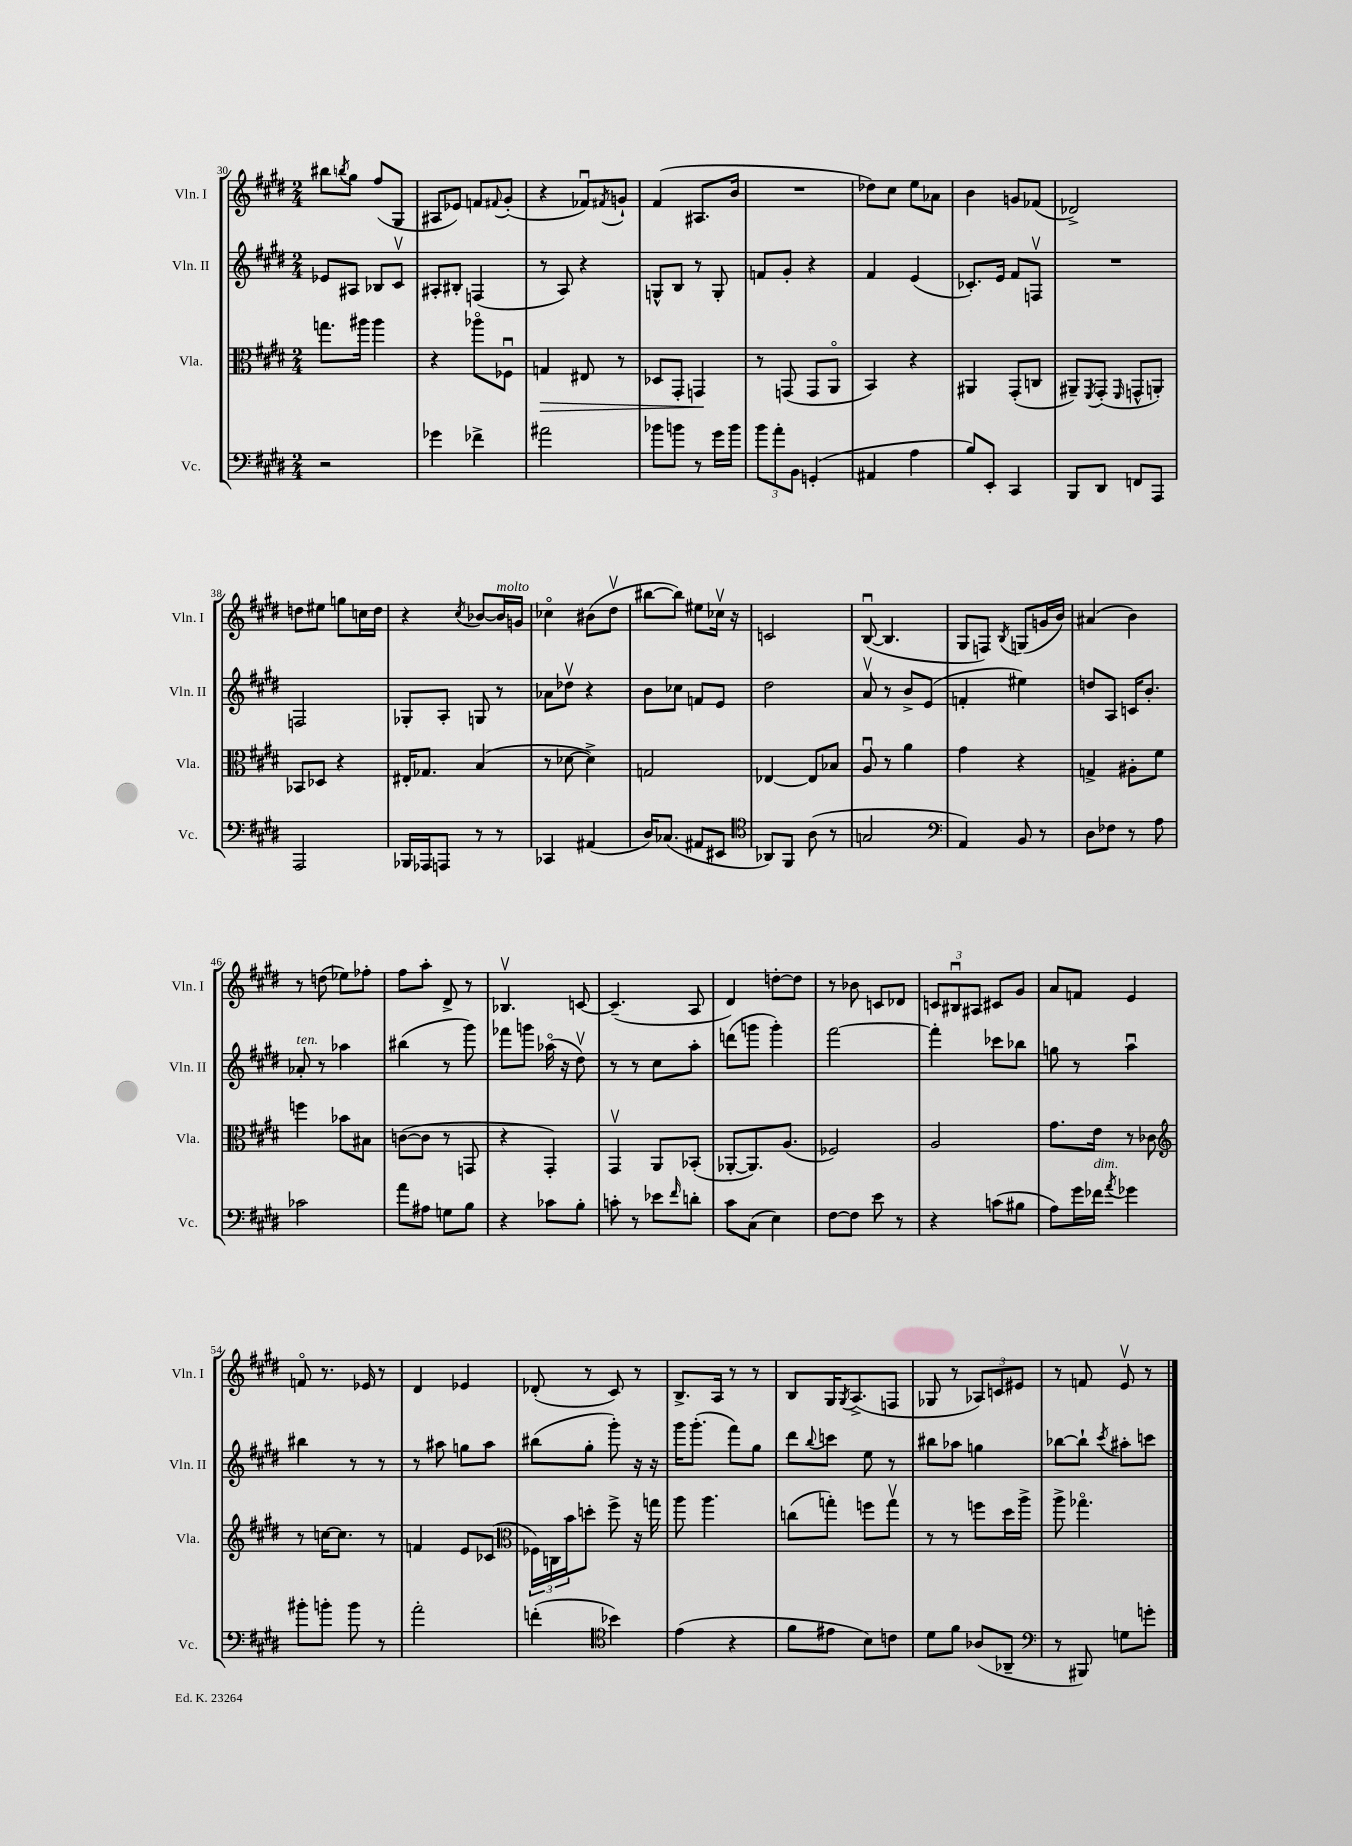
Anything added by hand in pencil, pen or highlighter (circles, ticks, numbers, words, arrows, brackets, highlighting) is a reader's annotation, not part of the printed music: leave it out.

**kern	**kern	**dynam	**kern	**kern
*part4	*part3	*part3	*part2	*part1
*staff4	*staff3	*staff3	*staff2	*staff1
*I"Vc.	*I"Vla.	*	*I"Vln. II	*I"Vln. I
*I'Vc.	*I'Vla.	*	*I'Vln. II	*I'Vln. I
*clefF4	*clefC3	*	*clefG2	*clefG2
*k[f#c#g#d#]	*k[f#c#g#d#]	*	*k[f#c#g#d#]	*k[f#c#g#d#]
*M2/4	*M2/4	*	*M2/4	*M2/4
=30	=30	=30	=30	=30
2r	8.ggn\L	.	8e-X/L	8bb#X\L
.	.	.	.	8qbbn/
.	.	.	8A#X/J	8gg#\J
.	16aa#X\Jk	.	.	.
.	4aa#\	.	8B-X/L	(8ff#/L
.	.	.	8c#v/J	8G#/J
=31	=31	=31	=31	=31
4g-X\	4r	.	8A#X'/L	8A#X/L
.	.	.	8B#X'/J	8e-X/J)
4f-X^\	8aa-X\L	.	(4Fn/	8fn/L
.	.	.	.	8qqf#X/
.	8F-Xu\J	.	.	(8g#'/J
=32	=32	=32	=32	=32
!	!	!LO:HP:b	!	!
2a#X\	4Gn/	>	8r	4r
.	.	.	8A/)	.
.	8E#X/	.	4r	8f-Xu/L)
.	.	.	.	8qf#X/
.	8r	.	.	8gn`/J
=33	=33	=33	=33	=33
8b-X\L	8D-X/L	.	8Gn^^/L	(4f#/
8bn\J	8GG#'/J	.	8B/J	.
8r	4GGn/	.	8r	8.A#X/L
16g#\LL	.	.	8G'/	.
16b\JJ	.	.	.	16b/Jk
.	.	]	.	.
=34	=34	=34	=34	=34
12b\L	8r	.	8fn/L	2r
12a'\	.	.	.	.
.	(8GGn/	.	8g#'/J	.
12BB\J	.	.	.	.
(4GGn'/	8GG/L	.	4r	.
.	8AA/J	.	.	.
=35	=35	=35	=35	=35
4AA#X/	4BB/)	.	4f#/	8dd-X\L)
.	.	.	.	8cc#\J
4A\	4r	.	(4e/	8ee\L
.	.	.	.	8a-X\J
=36	=36	=36	=36	=36
8B/L)	4AA#X/	.	8.c-X'/L)	4b\
8EE'/J	.	.	.	.
.	.	.	16e/Jk	.
4CC#/	(8GG#'/L	.	8f#/L	8gn/L
.	8Cn/J	.	8Fnv/J	(8f-X/J
=37	=37	=37	=37	=37
8BBB/L	8AA#X~/L)	.	2r	2d-X^/)
.	8qFF#/	.	.	.
8DD#/J	(8GG#'/J	.	.	.
.	16qqFF#/	.	.	.
8FFn/L	8GGn^^/L	.	.	.
8AAA/J	8AAn'/J)	.	.	.
!!LO:LB:g=z
=38	=38	=38	=38	=38
2AAA/	8BB-X/L	.	2Fn/	8ddn\L
.	8D-X/J	.	.	8ee#X\J
.	4r	.	.	8ggn\L
.	.	.	.	16ccn\L
.	.	.	.	16dd\JJ
=39	=39	=39	=39	=39
16BBB-X/LL	16E#X'/KL	.	8G-X'/L	4r
16AAA-X/J	8.G-X/J	.	.	.
8AAAn/J	.	.	8A'/J	.
.	.	.	.	8qcc#/
8r	(4B/	.	8Gn/	[8b-X/L
!	!	!	!	!LO:TX:a:i:t=molto
8r	.	.	8r	16b-/L]
.	.	.	.	16gn/JJ
=40	=40	=40	=40	=40
4CC-X/	8r	.	8a-X\L	4cc-X\
.	[8d-X\	.	8dd-Xv\J	.
(4AA#X/	4d-^\])	.	4r	(8b#X\L
.	.	.	.	8dd#v\J
=41	=41	=41	=41	=41
16D#/KL)	2Gn/	.	8b\L	[8bb#X\L
(8.C-X/J	.	.	.	.
.	.	.	8cc-X\J	8bb#\J])
8AA#X/L	.	.	8fn/L	8ee#X\L
8EE#X/J	.	.	8e/J	16cc-Xv\Jk
.	.	.	.	16r
=42	=42	=42	=42	=42
*clefC4	*	*	*	*
8AA-X/L)	[4E-X/	.	2dd#\	2cn/
8FF#/J	.	.	.	.
(8A\	8E-/L]	.	.	.
8r	8B-X/J	.	.	.
=43	=43	=43	=43	=43
2Gn/	8Au/	.	8av/	([8Bu/
.	8r	.	8r	4.B/]
.	4a\	.	8b^/L	.
.	.	.	(8e/J	.
=44	=44	=44	=44	=44
*clefF4	*	*	*	*
4AA/)	4g#\	.	4fn'/	8G#/L
.	.	.	.	8Fn/J)
.	.	.	.	8qB/
8BB/	4r	.	4ee#X\)	(8Gn/L
8r	.	.	.	16gn/L
.	.	.	.	16b/JJ)
=45	=45	=45	=45	=45
8D#\L	4Gn^/	.	8ddn/L	(4a#X/
8F-X\J	.	.	8A/J	.
8r	8A#X'\L	.	16cn/KL	4b\)
.	.	.	8.b'/J	.
8A\	8f#\J	.	.	.
!!LO:LB:g=z
=46	=46	=46	=46	=46
!	!	!	!LO:TX:a:i:t=ten.	!
2c-X\	4ffn\	.	8a-X'/	8r
.	.	.	8r	(8ddn\
.	8b-X\L	.	4aa-X\	8ee-X\L)
.	8B#X\J	.	.	8ff-X'\J
=47	=47	=47	=47	=47
8a\L	([8cn\L	.	(4bb#X\	8ff#\L
8A#X\J	8c\J]	.	.	8aa'\J
8Gn\L	8r	.	8r	8d#^/
8B\J	8GGn/	.	8ggg#\)	8r
=48	=48	=48	=48	=48
4r	4r	.	8fff-X\L	4.B-Xv/
.	.	.	8gggn\J	.
8c-X\L	4GG#'/)	.	(16aa-X\	.
.	.	.	16r	.
8B'\J	.	.	8dd#v\)	[8cn/
=49	=49	=49	=49	=49
8cn'\	4GG#v/	.	8r	(4.c~/]
8r	.	.	8r	.
8e-X\L	8AA/L	.	8cc#\L	.
16qqf#/	.	.	.	.
8dn'\J	(8BB-X'/J	.	8aa'\J	8A/
=50	=50	=50	=50	=50
8c#\L	[8AA-X'/L	.	(8dddn\L	4d#/)
(8C#\J	8.AA-/])	.	8gggn\J	.
4E\)	.	.	4ggg'\)	[8ddn'\L
.	(8.A/J	.	.	.
.	.	.	.	8dd\J]
=51	=51	=51	=51	=51
[8F#\L	2F-X/)	.	[2fff#\	8r
8F#\J]	.	.	.	8b-X\
8e\	.	.	.	8cn/L
8r	.	.	.	8d-X/J
=52	=52	=52	=52	=52
4r	2A/	.	4fff#'\]	12cn/L
.	.	.	.	12B#Xu/
.	.	.	.	12A#X/J
(8cn\L	.	.	8ccc-X\L	8c#X/L
8B#X\J	.	.	8bb-X\J	8g#/J
=53	=53	=53	=53	=53
8A\L)	8.g#\L	.	8ggn\	8a/L
16g#\L	.	.	8r	8fn/J
!LO:TX:a:i:t=dim.	!	!	!	!
16f-X\JJ	16e\Jk	.	.	.
8qa/	.	.	.	.
4g-X\	8r	.	4aau\	4e/
.	8c-X\	.	.	.
!!LO:LB:g=z
=54	=54	=54	=54	=54
*	*clefG2	*	*	*
8b#X'\L	8r	.	4bb#X\	8fn/
8bn'\J	[16ccn\KL	.	.	8.r
.	8.cc\J]	.	.	.
8b\	.	.	8r	.
.	.	.	.	16e-X/
8r	8r	.	8r	8r
=55	=55	=55	=55	=55
2a'\	4fn/	.	8r	4d#/
.	.	.	8aa#X\	.
.	8e/L	.	8ggn\L	4e-X/
.	(8c-X/J	.	8aa#\J	.
=56	=56	=56	=56	=56
*	*clefC3	*	*	*
(4fn'\	24F-X\LL)	.	(8bb#X\L	(8d-X'/
.	24Cn\	.	.	.
.	24b\J	.	.	.
.	8ddn'\J	.	8gg#'\J	8r
*clefC4	*	*	*	*
4b-X\)	8ff#^\	.	8ggg#'\)	8c#/)
.	16r	.	16r	8r
.	16ggn\	.	16r	.
=57	=57	=57	=57	=57
(4e\	8aa\	.	16ggg#\KL	8.B^/L
.	.	.	(8.ggg#'\J	.
.	4.aa\	.	.	.
.	.	.	.	16A/Jk
4r	.	.	8fff#\L)	8r
.	.	.	8gg#\J	8r
=58	=58	=58	=58	=58
8f#\L	(8ccn\L	.	8ddd#\L	8B/L
.	.	.	8qqbb/	.
8e#X\J	8ggn'\J)	.	8cccn\J	16G#/K
.	.	.	.	8qG#/
.	.	.	.	(8.A^/
8B\L)	8ffn\L	.	8ee\	.
8cn\J	8ggv\J	.	8r	8Fn/J
=59	=59	=59	=59	=59
8d#\L	8r	.	8bb#X\L	8G-X/
8f#\J	8r	.	8aa-X\J	8r
(8A-X/L	8ffn\L	.	4ggn\	12A-X/L)
.	.	.	.	12cn/
8AA-X~/J	16dd#\L	.	.	.
.	.	.	.	12e#X/J
.	16aa^\JJ	.	.	.
=60	=60	=60	=60	=60
*clefF4	*	*	*	*
8r	8aa^\	.	[8bb-X\L	8r
8BBB#X/)	4.gg-X\	.	8bb-`\J]	8fn/
.	.	.	8qccc#/	.
8Gn\L	.	.	8aa#X'\L	8ev/
8gn'\J	.	.	8cccn\J	8r
==	==	==	==	==
*-	*-	*-	*-	*-
